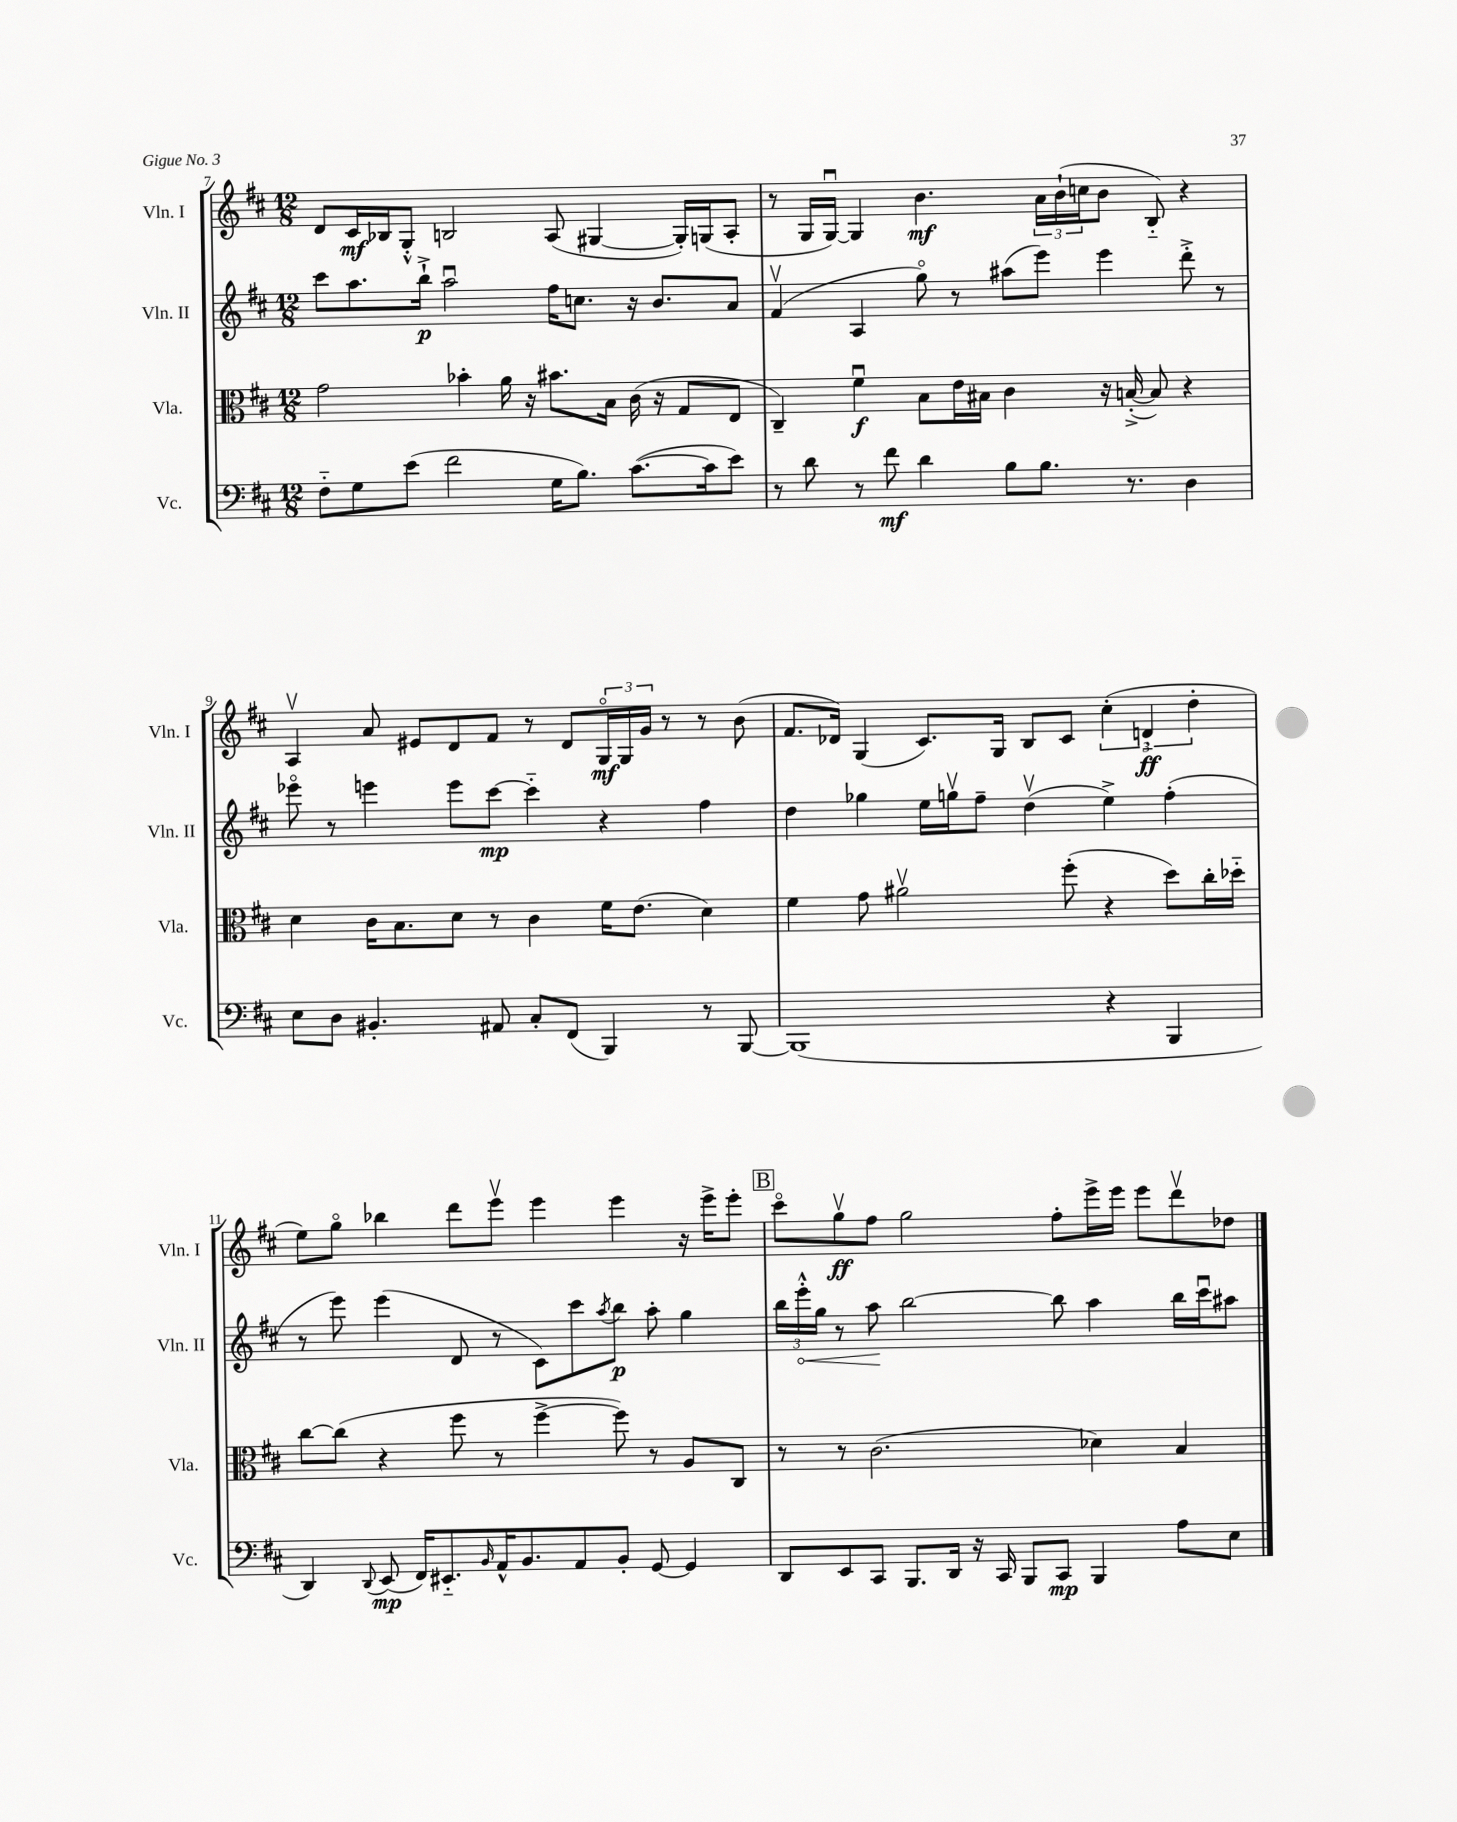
<<
\new StaffGroup <<
\new Staff = "s0" \with { instrumentName = "Vln. I" shortInstrumentName = "Vln. I" } {
    \clef treble \key d \major \numericTimeSignature \time 12/8
    d'8 cis'16\mf bes16 g8-.-^ b2 a8( gis4~ gis16-.) g16( a8-. |
    r8 g16 g16~\downbow) g4 b'4.\mf \tuplet 3/2 { a'16 b'16-!( c''16 } b'8 b8-_) r4 |
    a4\upbow a'8 eis'8 d'8 fis'8 r8 d'8 \tuplet 3/2 { g16\flageolet\mf g16 g'16 } r8 r8 b'8( |
    fis'8. des'16) g4( cis'8.) g16 b8 cis'8 \tuplet 3/2 { cis''4-.( d'4-_\ff d''4-. } |
    e''8) g''8\flageolet bes''4 d'''8 e'''8\upbow e'''4 e'''4 r16 e'''16-> e'''8-. |
    \mark \markup { \box "B" } cis'''8\flageolet g''8\upbow\ff fis''8 g''2 fis''8-. e'''16-> e'''16 e'''8 d'''8\upbow des''8 \bar "|." |
}
\new Staff = "s1" \with { instrumentName = "Vln. II" shortInstrumentName = "Vln. II" } {
    \clef treble \key d \major \numericTimeSignature \time 12/8
    cis'''8 a''8. b''16-!->\p a''2\downbow fis''16 c''8. r16 b'8. a'8 |
    fis'4\upbow( a4 g''8\flageolet) r8 ais''8( e'''8) e'''4 d'''8-.-> r8 |
    ees'''8\flageolet r8 e'''4 e'''8 cis'''8~\mp cis'''4-_ r4 fis''4 |
    d''4 ges''4 e''16 g''16\upbow fis''8-- d''4\upbow( e''4->) fis''4-.( |
    r8 e'''8) e'''4( d'8 r8 cis'8) cis'''8 \acciaccatura { a''8 } b''8\p a''8-. g''4 |
    \mark \markup { \box "B" } \tuplet 3/2 { b''16 \once \override Hairpin.circled-tip = ##t e'''16-.-^\< g''16 } r8 a''8\! b''2~ b''8 a''4 b''16 cis'''16\downbow ais''8 \bar "|." |
}
\new Staff = "s2" \with { instrumentName = "Vla." shortInstrumentName = "Vla." } {
    \clef alto \key d \major \numericTimeSignature \time 12/8
    g'2 bes'4-. a'16 r16 bis'8. b16 cis'16( r16 g8 e8 |
    cis4--) fis'4\downbow\f b8 e'16 bis16 cis'4 r16 b16~-.->( b8) r4 |
    d'4 cis'16 b8. d'8 r8 cis'4 fis'16 e'8.( d'4) |
    fis'4 g'8 ais'2\upbow fis''8-.( r4 d''8) cis''16-. des''16-_ |
    cis''8~ cis''8( r4 fis''8 r8 fis''4~-> fis''8) r8 a8 cis8 |
    \mark \markup { \box "B" } r8 r8 cis'2.( des'4) b4 \bar "|." |
}
\new Staff = "s3" \with { instrumentName = "Vc." shortInstrumentName = "Vc." } {
    \clef bass \key d \major \numericTimeSignature \time 12/8
    fis8-_ g8 e'8( fis'2 g16 b8.) cis'8.~( cis'16 e'8) |
    r8 d'8 r8 fis'8\mf d'4 b8 b8. r8. d4 |
    e8 d8 bis,4.-. ais,8 cis8-. fis,8( b,,4) r8 b,,8~ |
    b,,1( r4 b,,4 |
    d,4) \appoggiatura { d,8 } e,8\mp( fis,16) eis,8.-_ \grace { b,16 } a,16-^ b,8. a,8 b,8-. g,8~ g,4 |
    \mark \markup { \box "B" } d,8 e,8 cis,8 b,,8. d,16 r16 cis,16 b,,8 cis,8\mp b,,4 a8 e8 \bar "|." |
}
>>
>>
\layout { \context { \Score currentBarNumber = #7 } }
